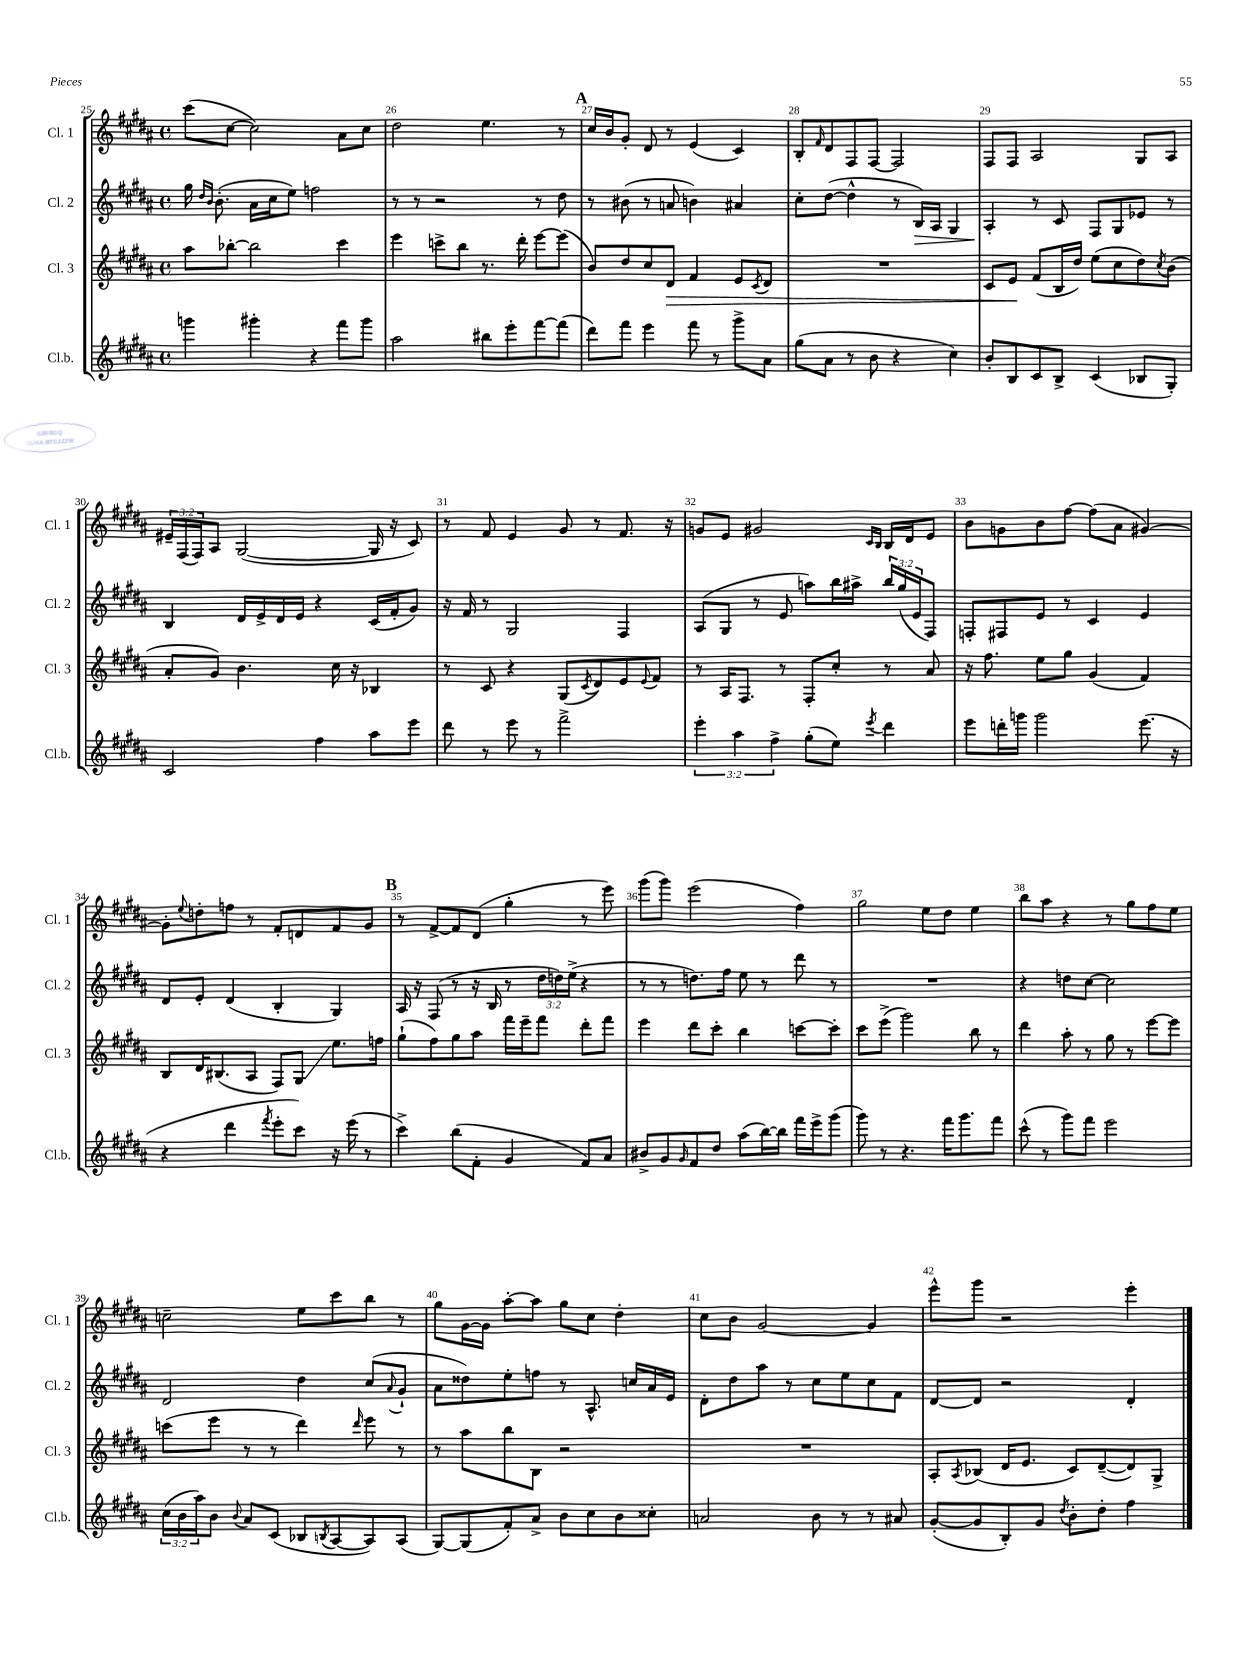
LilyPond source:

<<
\new StaffGroup <<
\new Staff = "s0" \with { instrumentName = "Cl. 1" shortInstrumentName = "Cl. 1" } {
    \clef treble \key b \major \defaultTimeSignature \time 4/4 \override Staff.TupletNumber.text = #tuplet-number::calc-fraction-text
    cis'''8( cis''8~ cis''2) ais'8 cis''8 |
    dis''2 e''4. r8 |
    \mark \markup { \bold "A" } cis''16 b'16 gis'8-. dis'8 r8 e'4( cis'4) |
    b8-. \grace { fis'16 } dis'8 fis8 fis8~ fis2 |
    fis8 fis8 ais2 gis8 ais8 |
    \tuplet 3/2 { eis'16-- fis16( fis16) } ais8 gis2~( gis16 r16 cis'8) |
    r8 fis'8 e'4 gis'8 r8 fis'8. r16 |
    g'8 e'8 gis'2 \grace { cis'16 b16 } b16 dis'16 e'8 |
    b'8 g'8 b'8 fis''8~ fis''8( ais'8 gis'4~) |
    gis'8-. \appoggiatura { e''8 } d''8-. f''8 r8 fis'8-. d'8 fis'8 gis'8 |
    \mark \markup { \bold "B" } r8 fis'8~-> fis'8 dis'8( gis''4-. r8 e'''8) |
    gis'''8( gis'''8) e'''2( fis''4) |
    gis''2 e''8 dis''8 e''4 |
    b''8 ais''8 r4 r8 gis''8 fis''8 e''8 |
    c''2-- e''8 cis'''8 b''8 r8 |
    gis''8 gis'16~ gis'16 ais''8~-. ais''8 gis''8 cis''8 dis''4-. |
    cis''8 b'8 gis'2~ gis'4 |
    e'''8-^ gis'''8 r2 e'''4-. \bar "|." |
}
\new Staff = "s1" \with { instrumentName = "Cl. 2" shortInstrumentName = "Cl. 2" } {
    \clef treble \key b \major \defaultTimeSignature \time 4/4 \override Staff.TupletNumber.text = #tuplet-number::calc-fraction-text
    gis''16 \grace { dis''16 b'16 } b'8.-.( ais'16 cis''16 e''8) f''2 |
    r8 r8 r2 r8 dis''8 |
    \mark \markup { \bold "A" } r8 bis'8( r8 a'8 b'4) ais'4 |
    cis''8-. dis''8~( dis''4-^ r8 b16\>) ais16 gis4 |
    ais4-.\! r8 cis'8 fis8 gis8 ees'8 r8 |
    b4 dis'16 e'16-> dis'16 e'16 r4 cis'16( fis'16-. gis'8) |
    r16 fis'16 r8 gis2 fis4 |
    ais8( gis8 r8 e'8 a''8) b''16 ais''16-> \tuplet 3/2 { b''16 gis''16( e'16 } fis8) |
    f8-. fis8 e'8 r8 cis'4 e'4 |
    dis'8 e'8-. dis'4( b4-. gis4) |
    \mark \markup { \bold "B" } ais16 r16 fis8( r8 r16 b16 r8 \tuplet 3/2 { dis''16 d''16) e''16->( } r4 |
    r8 r8 d''8.) fis''16 e''8 r8 dis'''8 r8 |
    R1 |
    r4 d''8 cis''8~ cis''2 |
    dis'2 dis''4 cis''8( \appoggiatura { ais'8 } gis'8-! |
    ais'8 disis''8) e''8-. f''8 r8 ais8.-^ c''16 ais'16 e'16 |
    dis'8-. dis''8 ais''8 r8 cis''8 e''8 cis''8 fis'8 |
    dis'8~ dis'8 r2 dis'4-. \bar "|." |
}
\new Staff = "s2" \with { instrumentName = "Cl. 3" shortInstrumentName = "Cl. 3" } {
    \clef treble \key b \major \defaultTimeSignature \time 4/4
    ais''8 bes''8~-. bes''2 cis'''4 |
    e'''4 c'''8-> b''8 r8. dis'''16-. e'''8~ e'''8( |
    \mark \markup { \bold "A" } b'8) dis''8 cis''8 dis'8\> fis'4 e'8 \acciaccatura { cis'8 } dis'8 |
    R1 |
    cis'8 e'8\! fis'8( b16 dis''16) e''8( cis''8 dis''8) \acciaccatura { cis''8 } b'8( |
    ais'8-. gis'8) b'4. cis''16 r16 bes4 |
    r8 cis'8 r4 gis8( \acciaccatura { cis'8 } dis'8) e'8 \appoggiatura { e'8 } fis'8 |
    r8 ais16 fis8. r8 fis8-. cis''8-. r8 ais'8 |
    r16 fis''8. e''8 gis''8 gis'4( fis'4) |
    b8 dis'16 bis8.( ais8 fis8) gis8\glissando e''8. f''16 |
    \mark \markup { \bold "B" } gis''8-!( fis''8) gis''8 ais''8 fis'''16 e'''16-- fis'''8 dis'''8-. fis'''8 |
    e'''4 dis'''8 cis'''8-. b''4 c'''8~ c'''8-. |
    cis'''8 e'''8->( gis'''2) b''8 r8 |
    dis'''4 ais''8-. r8 gis''8 r8 e'''8~ e'''8 |
    c'''8( e'''8 r8 r8 dis'''4) \grace { dis'''16 } e'''8 r8 |
    r8 ais''8 b''8 b8 r2 |
    R1 |
    ais8-. \acciaccatura { ais8 } bes8( dis'16 e'8. cis'8) dis'8~--( dis'8) gis8-> \bar "|." |
}
\new Staff = "s3" \with { instrumentName = "Cl.b." shortInstrumentName = "Cl.b." } {
    \clef treble \key b \major \defaultTimeSignature \time 4/4 \override Staff.TupletNumber.text = #tuplet-number::calc-fraction-text
    g'''4 gis'''4-. r4 fis'''8 gis'''8 |
    ais''2 bis''8 e'''8-. fis'''8~ fis'''8( |
    \mark \markup { \bold "A" } dis'''8) fis'''8 e'''4 fis'''8 r8 gis'''8-> ais'8 |
    gis''8( ais'8 r8 b'8 r4 cis''4) |
    b'8-. b8 cis'8 b8-> cis'4( bes8 gis8-.) |
    cis'2 fis''4 ais''8 e'''8 |
    dis'''8 r8 e'''8 r8 fis'''2-> |
    \tuplet 3/2 { e'''4-. ais''4 fis''4-> } gis''8-.( e''8) \acciaccatura { e'''8 } dis'''4 |
    e'''8 d'''16-. g'''16 g'''2 e'''8.( r16 |
    r4 dis'''4 \acciaccatura { fis'''8 } e'''8-. cis'''8) r16 e'''16( r8 |
    \mark \markup { \bold "B" } cis'''4->) b''8( fis'8-. gis'4 fis'8) ais'8 |
    bis'8-> gis'8 \grace { gis'16 } fis'8 dis''8 ais''8( b''16~) b''16 fis'''16 e'''16-> gis'''8( |
    gis'''8) r8 r4. fis'''16 gis'''8. fis'''8 |
    cis'''8-^( r8 gis'''8) fis'''8 e'''2 |
    \tuplet 3/2 { cis''16( b'16 ais''16) } b'8 \appoggiatura { b'8 } ais'8 cis'8( bes8 \acciaccatura { b8 } ais8~ ais8) ais8( |
    gis8~) gis8( fis'8-.) ais'8-> b'8 cis''8 b'8 cisis''8-. |
    a'2 b'8 r8 r8 ais'8 |
    gis'8~-.( gis'8 b8-.) gis'8 \acciaccatura { dis''8 } b'8-. dis''8-. fis''4 \bar "|." |
}
>>
>>
\layout { \context { \Score currentBarNumber = #25 \override BarNumber.break-visibility = ##(#f #t #t) barNumberVisibility = #all-bar-numbers-visible } }
